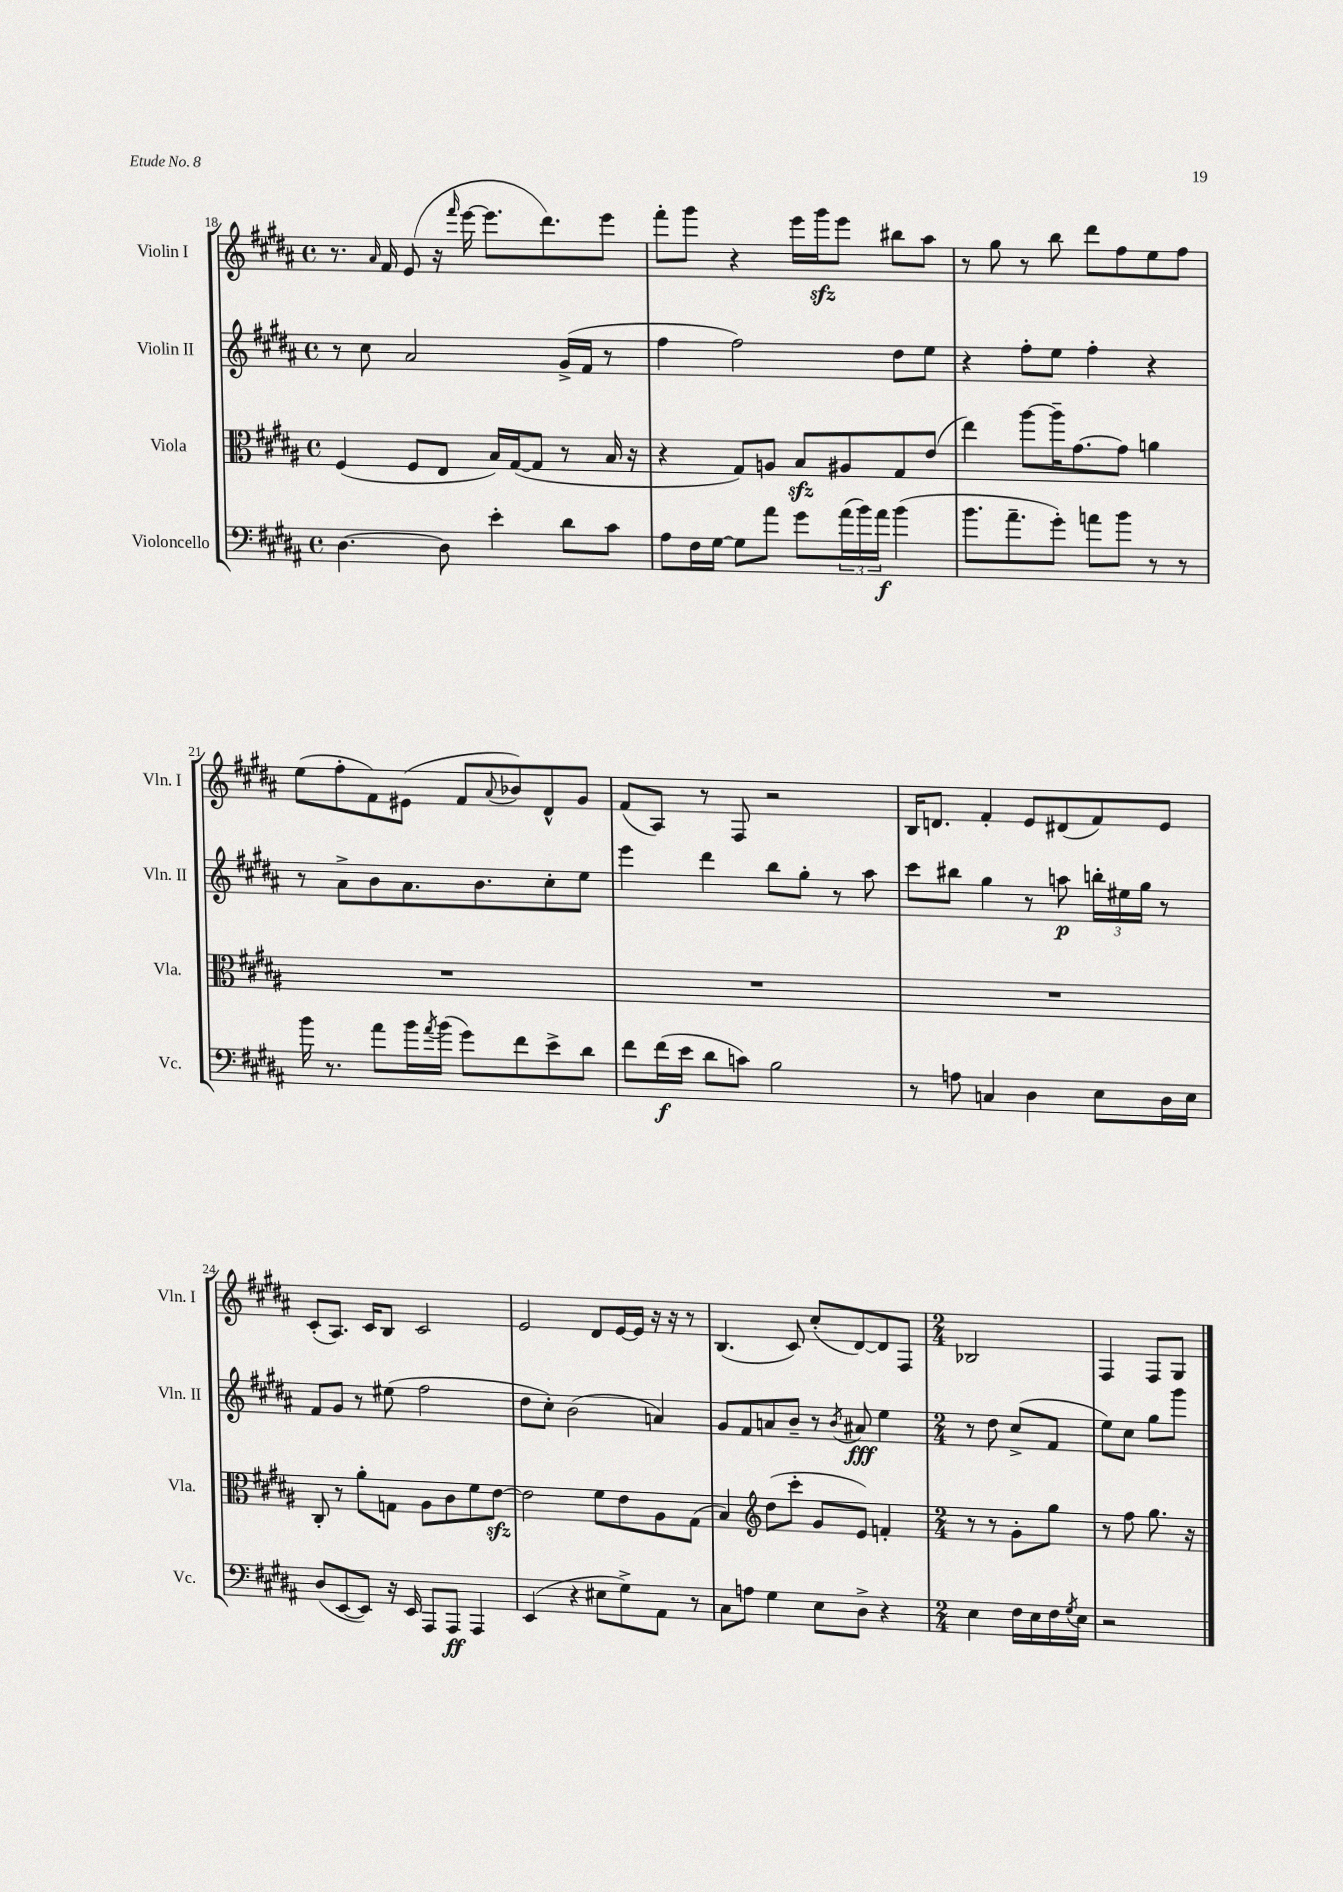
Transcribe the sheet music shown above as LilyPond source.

<<
\new StaffGroup <<
\new Staff = "s0" \with { instrumentName = "Violin I" shortInstrumentName = "Vln. I" } {
    \clef treble \key b \major \defaultTimeSignature \time 4/4
    r8. \grace { ais'16 } fis'16 e'8( r16 \grace { fis'''16 } e'''16~ e'''8. dis'''8.) e'''8 |
    fis'''8-. gis'''8 r4 e'''16 gis'''16\sfz e'''8 bis''8 ais''8 |
    r8 gis''8 r8 b''8 dis'''8 fis''8 e''8 fis''8 |
    e''8( fis''8-. fis'8) eis'8( fis'8 \appoggiatura { ais'8 } bes'8) dis'8-^ gis'8 |
    fis'8( ais8) r8 fis8 r2 |
    b16 d'8. fis'4-. e'8 dis'8( fis'8) e'8 |
    cis'8-.( ais8.) cis'16 b8 cis'2 |
    e'2 dis'8 e'16~ e'16 r16 r16 r8 |
    b4.( cis'8) cis''8-.( dis'8~) dis'8 fis8 |
    \numericTimeSignature \time 2/4 bes2 |
    fis4 fis8 gis8 \bar "|." |
}
\new Staff = "s1" \with { instrumentName = "Violin II" shortInstrumentName = "Vln. II" } {
    \clef treble \key b \major \defaultTimeSignature \time 4/4
    r8 cis''8 ais'2 gis'16->( fis'16 r8 |
    fis''4 fis''2) dis''8 e''8 |
    r4 fis''8-. e''8 fis''4-. r4 |
    r8 ais'8-> b'8 ais'8. b'8. cis''8-. e''8 |
    e'''4 dis'''4 b''8 gis''8-. r8 ais''8 |
    cis'''8 bis''8 gis''4 r8 a''8\p \tuplet 3/2 { b''16-. eis''16 gis''16 } r8 |
    fis'8 gis'8 r8 eis''8( fis''2 |
    dis''8 cis''8-.) b'2( a'4) |
    gis'8 fis'8 a'8 b'8-- r8 \acciaccatura { b'8 } ais'8\fff e''4 |
    \numericTimeSignature \time 2/4 r8 dis''8 cis''8->( fis'8 |
    e''8) cis''8 gis''8 gis'''8 \bar "|." |
}
\new Staff = "s2" \with { instrumentName = "Viola" shortInstrumentName = "Vla." } {
    \clef alto \key b \major \defaultTimeSignature \time 4/4
    fis4( fis8 e8 b16) gis16~( gis8 r8 b16 r16 |
    r4 gis8) a8 b8\sfz ais8 gis8 e'8( |
    e''4) ais''8~ ais''16-- gis'8.~ gis'8 a'4 |
    R1 |
    R1 |
    R1 |
    cis8-. r8 ais'8-. g8 ais8 cis'8 fis'8 e'8~\sfz |
    e'2 fis'8 e'8 ais8 gis8( |
    b4) \clef treble dis''8( cis'''8-. gis'8 e'8) f'4-. |
    \numericTimeSignature \time 2/4 r8 r8 gis'8-. gis''8 |
    r8 fis''8 gis''8. r16 \bar "|." |
}
\new Staff = "s3" \with { instrumentName = "Violoncello" shortInstrumentName = "Vc." } {
    \clef bass \key b \major \defaultTimeSignature \time 4/4
    dis4.~ dis8 e'4-. dis'8 cis'8 |
    ais8 fis16 gis16~ gis8 ais'8 gis'8 \tuplet 3/2 { ais'16( b'16) ais'16\f } b'4( |
    b'8. ais'8.-- gis'8-.) a'8 b'8 r8 r8 |
    b'16 r8. ais'8 b'16 \acciaccatura { ais'8 } b'16( gis'8) fis'8 e'8-> dis'8 |
    fis'8 fis'16\f( e'16 dis'8 c'8) b2 |
    r8 a8 c4 dis4 e8 dis16 e16 |
    dis8( e,8~ e,8) r16 e,16 ais,,8 ais,,8\ff ais,,4 |
    e,4( r4 eis8 gis8->) ais,8 r8 |
    cis8 a8 gis4 e8 dis8-> r4 |
    \numericTimeSignature \time 2/4 e4 fis16 e16 fis16 \acciaccatura { gis8 } e16 |
    r2 \bar "|." |
}
>>
>>
\layout { \context { \Score currentBarNumber = #18 } }
